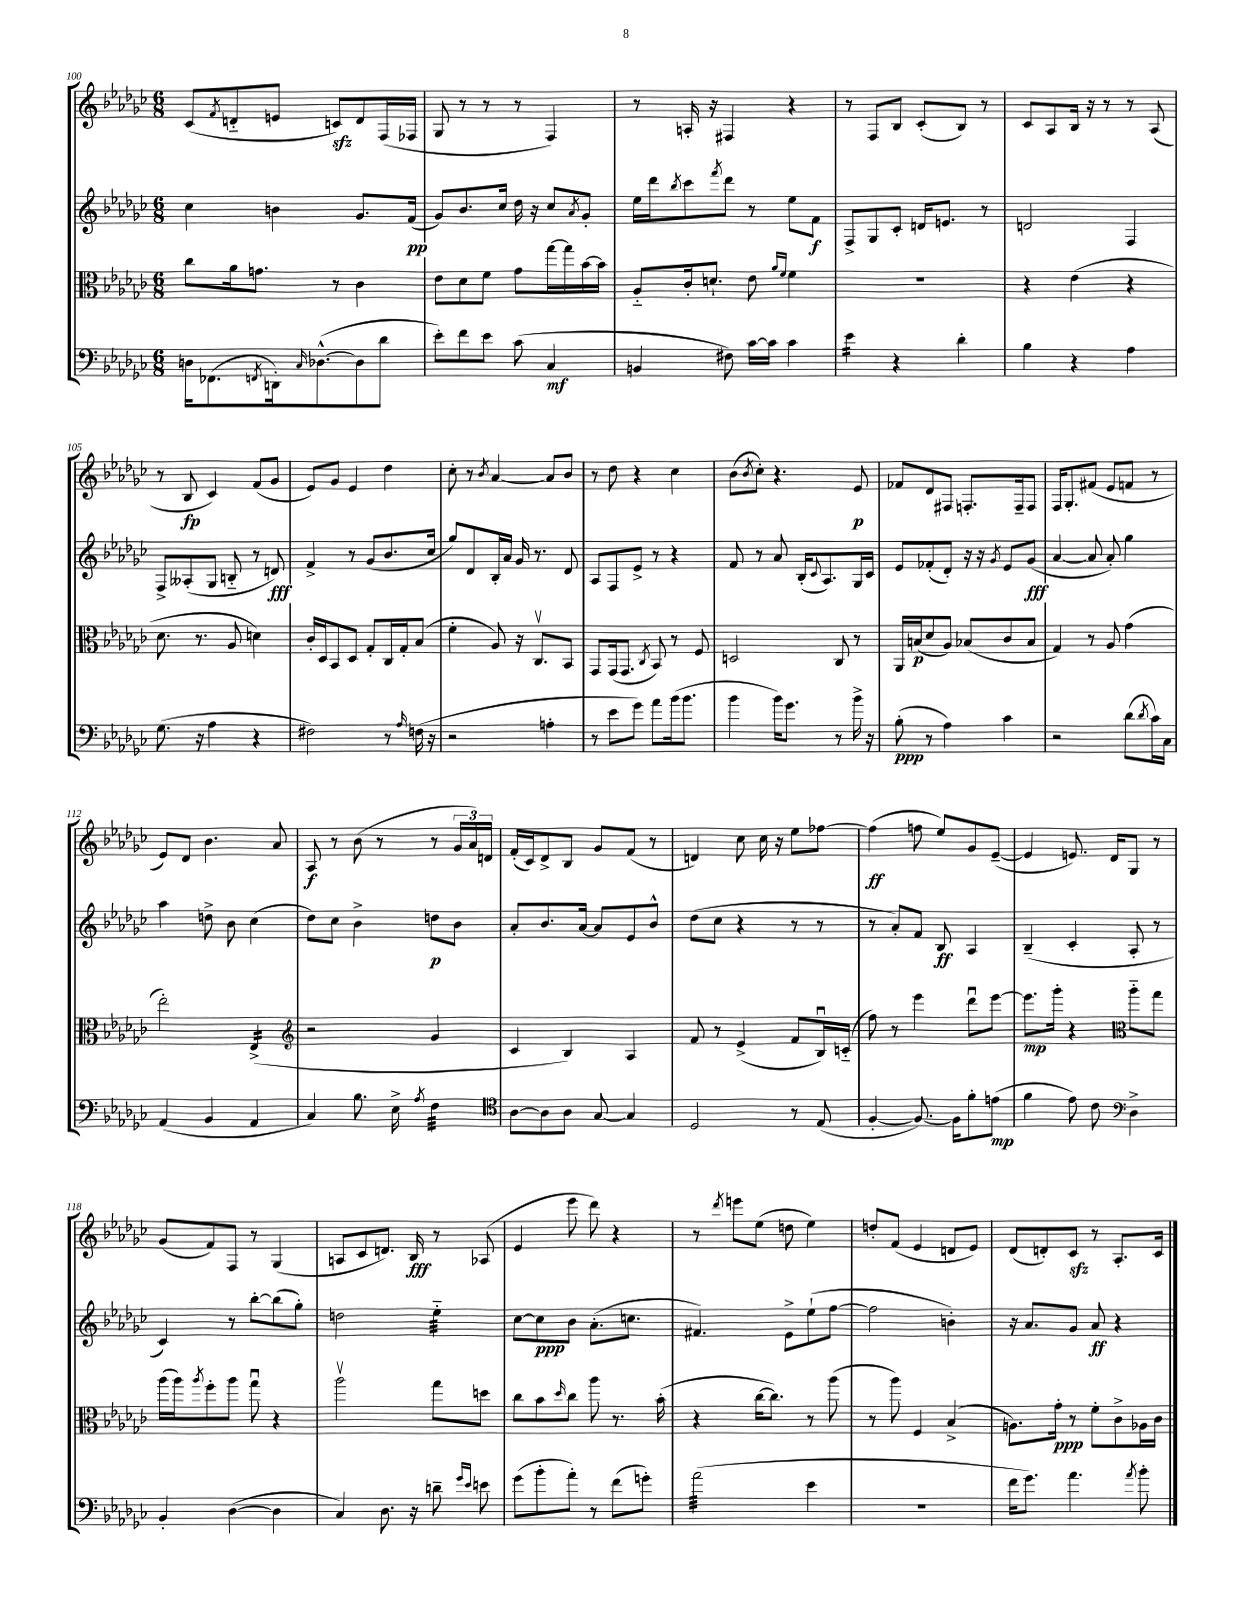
<<
\new StaffGroup <<
\new Staff = "s0" {
    \clef treble \key ges \major \numericTimeSignature \time 6/8
    ces'8( \acciaccatura { f'8 } d'8-_ e'8 c'8\sfz) d'8 f16( fes16 |
    ges8 r8 r8 r8 f4) |
    r8 a16-. r16 fis4 r4 |
    r8 f8 bes8 ces'8-.( bes8) r8 |
    ces'8 aes8 bes16 r16 r8 r8 aes8( |
    r8 bes8\fp ces'4) f'8( ges'8 |
    ees'8) ges'8 ees'4 des''4 |
    ces''8-. r8 \acciaccatura { bes'8 } aes'4~ aes'8 bes'8 |
    r8 des''8 r4 ces''4 |
    bes'8( \acciaccatura { bes'8 } ces''8-.) r4. ees'8\p |
    fes'8 des'8 fis8 f8.-. f16-- f8 |
    f16 ges8.-. fis'8( ees'8 f'8 r8 |
    ees'8) des'8 bes'4. aes'8 |
    aes8\f r8 bes'8( r8 r8 \tuplet 3/2 { ges'16 aes'16) d'16 } |
    f'16-.( ces'16) des'8-> bes8 ges'8 f'8( r8 |
    d'4) ces''8 ces''16 r16 ees''8 fes''8~ |
    fes''4\ff( f''8 ees''8) ges'8 ees'8~--( |
    ees'4 e'8.) des'16 ges8 r8 |
    ges'8( f'8) f8 r8 ges4( |
    a8 ces'8 d'8.) bes16\fff r8 aes8( |
    ees'4 ees'''8 des'''8) r4 |
    r8 \acciaccatura { des'''8 } e'''8 ees''8( d''8 ees''4) |
    d''8-. f'8( ees'4 d'8 ees'8) |
    des'8( d'8-.) ces'8\sfz r8 aes8.-. ces'16 \bar "|." |
}
\new Staff = "s1" {
    \clef treble \key ges \major \numericTimeSignature \time 6/8
    ces''4 b'4 ges'8. f'16\pp( |
    ges'8) bes'8. ces''16 des''16 r16 ces''8 \acciaccatura { aes'8 } ges'8-. |
    ees''16 des'''16 \acciaccatura { bes''8 } ces'''8 \acciaccatura { f'''8 } des'''8 r8 ees''8 f'8\f |
    f8-> ges8 ces'8-. d'16 e'8. r8 |
    d'2 f4 |
    f8-> aeses8-.( ges8 b8-_ r8 d'8\fff) |
    f'4-> r8 ges'8( bes'8. ces''16 |
    ges''8) des'8 bes16-. aes'16 ges'16 r8. des'8 |
    aes8 f8 ees'8-> r8 r4 |
    f'8 r8 aes'8 bes16-.( \appoggiatura { ces'8 } aes8.) ges16 ces'16 |
    ees'8 fes'8-.( des'8-.) r16 r16 \acciaccatura { ges'8 } ees'8 ges'8\fff( |
    aes'4~ aes'8 aes'8-.) ges''4 |
    aes''4 d''8-> bes'8 ces''4( |
    des''8) ces''8 bes'4-> d''8\p bes'8 |
    aes'8-. bes'8. aes'16~ aes'8 ees'8 bes'8-^ |
    des''8( ces''8 r4 r8 r8 |
    r8 aes'8-.) f'8 bes8\ff aes4 |
    bes4--( ces'4-. aes8-. r8 |
    ces'4) r8 bes''8~-. bes''8( ges''8-.) |
    d''2 ees''4:32-_ |
    ces''8~ ces''8\ppp bes'8 aes'8.-.( c''8. |
    fis'4.) ees'8-> ees''8-!( f''8~ |
    f''2 b'4-.) |
    r16 aes'8. ges'8 aes'8\ff r4 \bar "|." |
}
\new Staff = "s2" {
    \clef alto \key ges \major \numericTimeSignature \time 6/8
    ces''8 aes'16 g'8. r8 ces'4 |
    ees'8 des'8 f'8 ges'8 ges''16~ ges''16 bes'16~ bes'16 |
    aes8-_ ces'16-. d'8.-! ees'8 \grace { aes'16 f'16 } f'4 |
    R2. |
    r4 ees'4( r4 |
    des'8. r8. aes8 d'4) |
    ces'16-. des16 bes,8 des8 ges8-. ces16 ges16-. bes8( |
    f'4-. aes8) r16 ces8.\upbow bes,8 |
    ges,8 ges,16( ges,8. \acciaccatura { ces8 } bes,8) r8 f8 |
    d2 ces8 r8 |
    aes,16 b16\p( des'8 aes8) bes8( ces'8 bes8 |
    ges4) r8 aes8 ges'4( |
    ees''2-.) ees4:16->( |
    \clef treble r2 ges'4 |
    ces'4 bes4) aes4 |
    f'8 r8 ees'4->( f'8 bes16\downbow) c'16-_( |
    f''8) r8 ees'''4 des'''8\downbow ees'''8~ |
    ees'''8.\mp ges'''16-. r4 \clef alto aes''8-_ ges''8 |
    aes''16( aes''16) \acciaccatura { aes''8 } f''8-. aes''8 ges''8\downbow r4 |
    aes''2\upbow ges''8 d''8 |
    ces''8 bes'8 \grace { des''16 } ces''8 aes''8 r8. bes'16-.( |
    r4 ces''16~ ces''8.) r8 aes''8( |
    r8 aes''8) f4 bes4->( |
    a8.) ges'16-.\ppp r8 f'8-. ces'8-> aes16 ces'16 \bar "|." |
}
\new Staff = "s3" {
    \clef bass \key ges \major \numericTimeSignature \time 6/8
    d16 fes,8.( \acciaccatura { f,8 } d,16-.) \grace { ces16 } des8.~-^( des8 des'8 |
    ees'8-.) f'8 ees'8 ces'8( ces4\mf |
    b,4 fis8) ces'16~ ces'16 ces'4 |
    ees'4:16 r4 des'4-. |
    bes4 r4 aes4 |
    ges8.( r16 aes4 r4 |
    fis2) r8 \grace { aes16 } f16( r16 |
    r2 a4-. |
    r8 ees'8 ges'8) aes'8 bes'16( bes'8. |
    bes'4 bes'16) ges'8. r8 bes'16-> r16 |
    bes8-.\ppp( r8 aes4) ces'4 |
    r2 des'8( \acciaccatura { des'8 } ces'16) ces16 |
    aes,4( bes,4 aes,4 |
    ces4) bes8. ees16-> \acciaccatura { aes8 } f4:32 |
    \clef tenor aes8~ aes8 aes8 ges8~ ges4 |
    des2 r8 ees8( |
    f4~-. f8.~) f16 f'8-. e'8\mp( |
    f'4 ees'8) ces'8 \clef bass des4-> |
    bes,4-. des4~( des4 |
    ces4) des8. r16 d'8-- \grace { ges'16 ees'16 } e'8 |
    ges'8( bes'8-. aes'8-.) r8 f'8( g'8-.) |
    aes'2:32( ees'4 |
    R2. |
    f'16 ges'8.) aes'4. \acciaccatura { aes'8 } bes'8-. \bar "|." |
}
>>
>>
\layout { \context { \Score currentBarNumber = #100 } }
